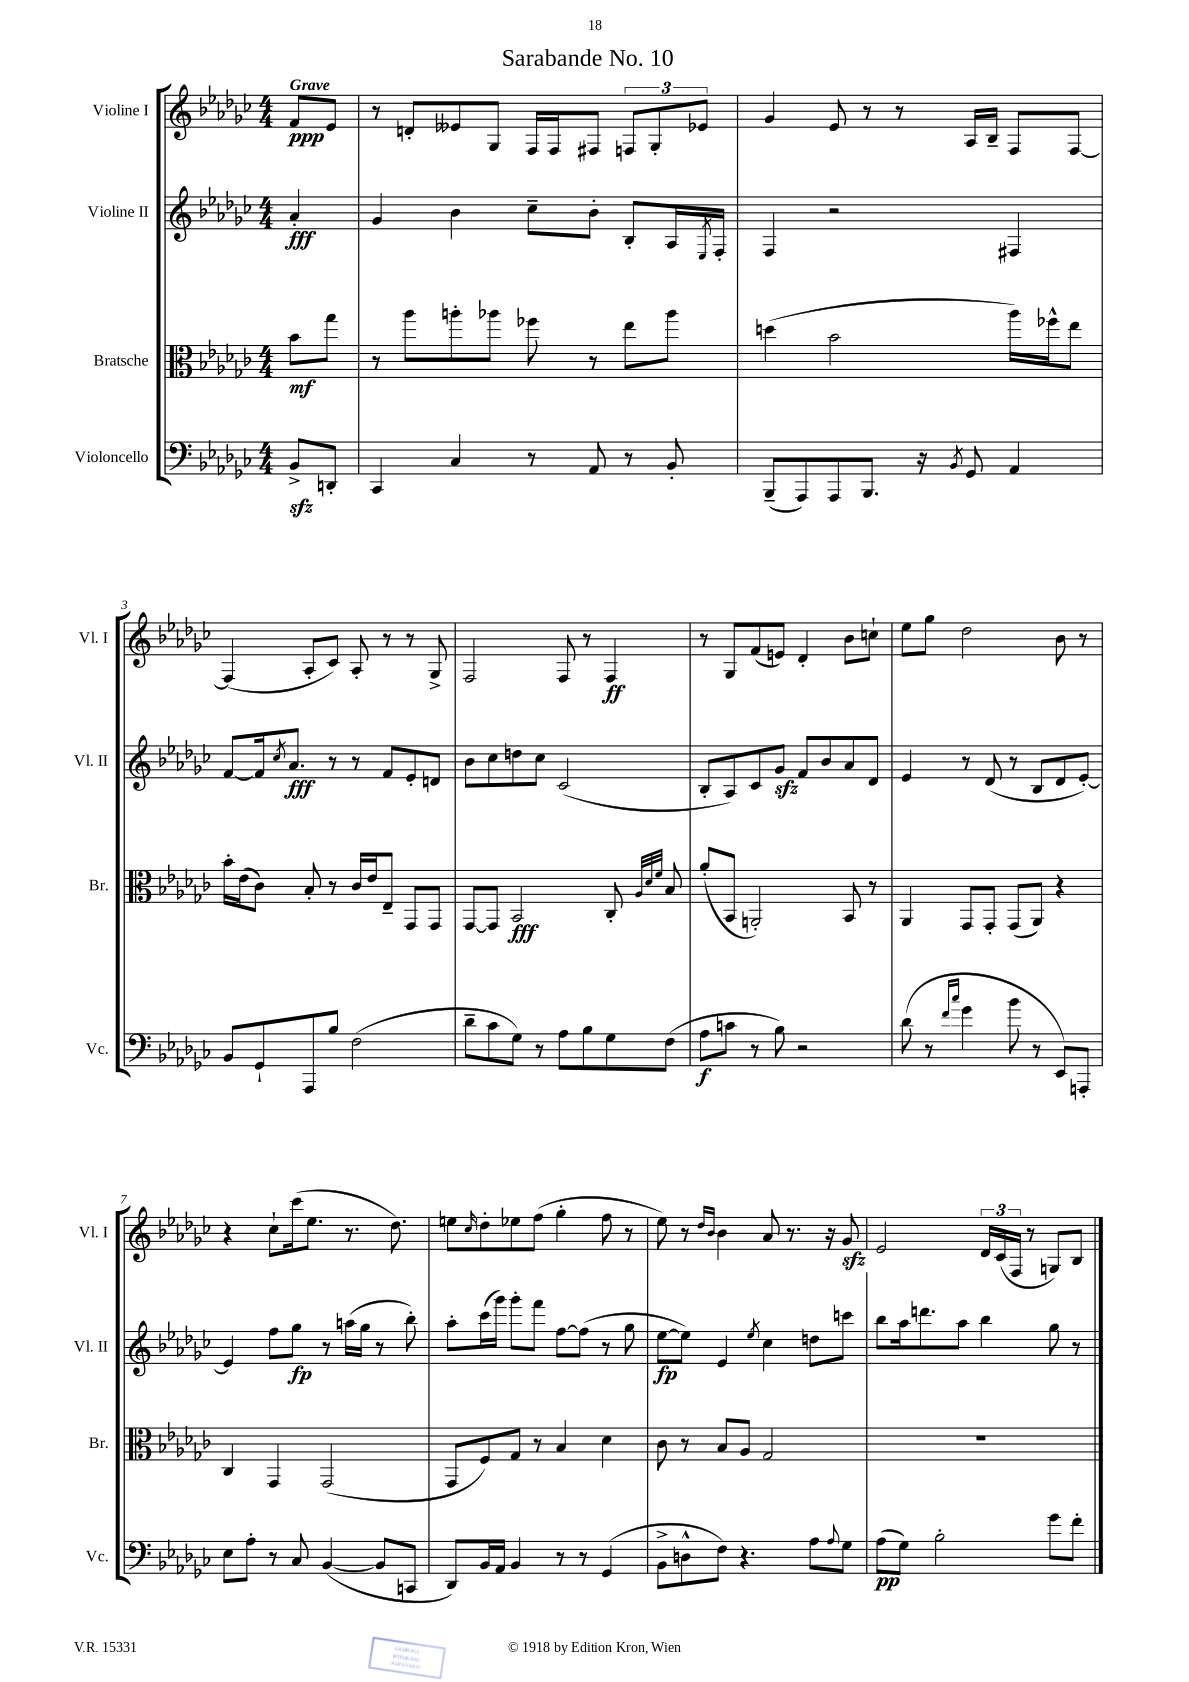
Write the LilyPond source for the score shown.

\header { title = "Sarabande No. 10" }
<<
\new StaffGroup <<
\new Staff = "s0" \with { instrumentName = "Violine I" shortInstrumentName = "Vl. I" } {
    \clef treble \key ges \major \numericTimeSignature \time 4/4 \partial 4 \tempo "Grave"
    f'8\ppp ees'8 |
    r8 d'8-. eeses'8 ges8 f16 f16 fis8 \tuplet 3/2 { f8 ges8-. ees'8 } |
    ges'4 ees'8 r8 r8 aes16 bes16-- f8 f8~ |
    f4( aes8-. ces'8) aes8-. r8 r8 ges8-> |
    f2 f8 r8 f4\ff |
    r8 ges8 f'8( e'8) des'4-. bes'8 c''8-! |
    ees''8 ges''8 des''2 bes'8 r8 |
    r4 ces''8-! ces'''16( ees''8. r8. des''8.) |
    e''8 \grace { ces''16 } des''8-. ees''8 f''8( ges''4-. f''8 r8 |
    ees''8) r8 \grace { des''16 bes'16 } bes'4 aes'8 r8. r16 ges'8\sfz |
    ees'2 \tuplet 3/2 { des'16 ces'16( f16 } r8 g8) bes8 \bar "|." |
}
\new Staff = "s1" \with { instrumentName = "Violine II" shortInstrumentName = "Vl. II" } {
    \clef treble \key ges \major \numericTimeSignature \time 4/4 \partial 4
    aes'4-.\fff |
    ges'4 bes'4 ces''8-- bes'8-. bes8-. aes16 \acciaccatura { ees8 } f16-. |
    f4 r2 fis4 |
    f'8~ f'16 \acciaccatura { ces''8 } aes'8.\fff r8 r8 f'8 ees'8-. d'8 |
    bes'8 ces''8 d''8 ces''8 ces'2( |
    bes8-. aes8) ces'8 ges'8\sfz f'8 bes'8 aes'8 des'8 |
    ees'4 r8 des'8( r8 bes8 des'8 ees'8~-.) |
    ees'4 f''8 ges''8\fp r8 a''16( ges''16 r8 bes''8-.) |
    aes''8-. ces'''16( ges'''16) ges'''8-. f'''8 f''8~ f''8( r8 ges''8 |
    ees''8~\fp ees''8) ees'4 \acciaccatura { ees''8 } ces''4 d''8 c'''8 |
    bes''8 aes''16 d'''8. aes''8 bes''4 ges''8 r8 \bar "|." |
}
\new Staff = "s2" \with { instrumentName = "Bratsche" shortInstrumentName = "Br." } {
    \clef alto \key ges \major \numericTimeSignature \time 4/4 \partial 4
    bes'8\mf ges''8 |
    r8 aes''8 a''8-. aes''8 fes''8 r8 ees''8 aes''8 |
    d''4( bes'2 aes''16) fes''16-^ ees''8 |
    bes'16-. ees'16( ces'8) bes8-. r8 ces'16 ees'16 ees8-- ges,8 ges,8 |
    ges,8~ ges,8 bes,2\fff ces8-. \grace { aes32 des'32 f'32 } bes8 |
    aes'8-.( bes,8 a,2-.) bes,8 r8 |
    aes,4 ges,8 ges,8-. ges,8( aes,8) r4 |
    ces4 ges,4 ges,2( |
    ges,8 f8) ges8 r8 bes4 des'4 |
    ces'8 r8 bes8 aes8 ges2 |
    R1 \bar "|." |
}
\new Staff = "s3" \with { instrumentName = "Violoncello" shortInstrumentName = "Vc." } {
    \clef bass \key ges \major \numericTimeSignature \time 4/4 \partial 4
    bes,8->\sfz d,8-. |
    ces,4 ces4 r8 aes,8 r8 bes,8-. |
    bes,,8--( aes,,8) aes,,8 bes,,8. r16 \acciaccatura { bes,8 } ges,8 aes,4 |
    bes,8 ges,8-! aes,,8 bes8 f2( |
    des'8-- ces'8 ges8) r8 aes8 bes8 ges8 f8( |
    aes8\f c'8 r8 bes8) r2 |
    des'8( r8 \grace { f'16 ces''16 } ges'4 bes'8 r8 ees,8) a,,8-. |
    ees8 aes8-. r8 ces8 bes,4~( bes,8 c,8 |
    des,8) bes,16 aes,16 bes,4 r8 r8 ges,4( |
    bes,8-> d8-^ f8) r4. aes8 \appoggiatura { aes8 } ges8 |
    aes8\pp( ges8) bes2-. ges'8 f'8-. \bar "|." |
}
>>
>>
